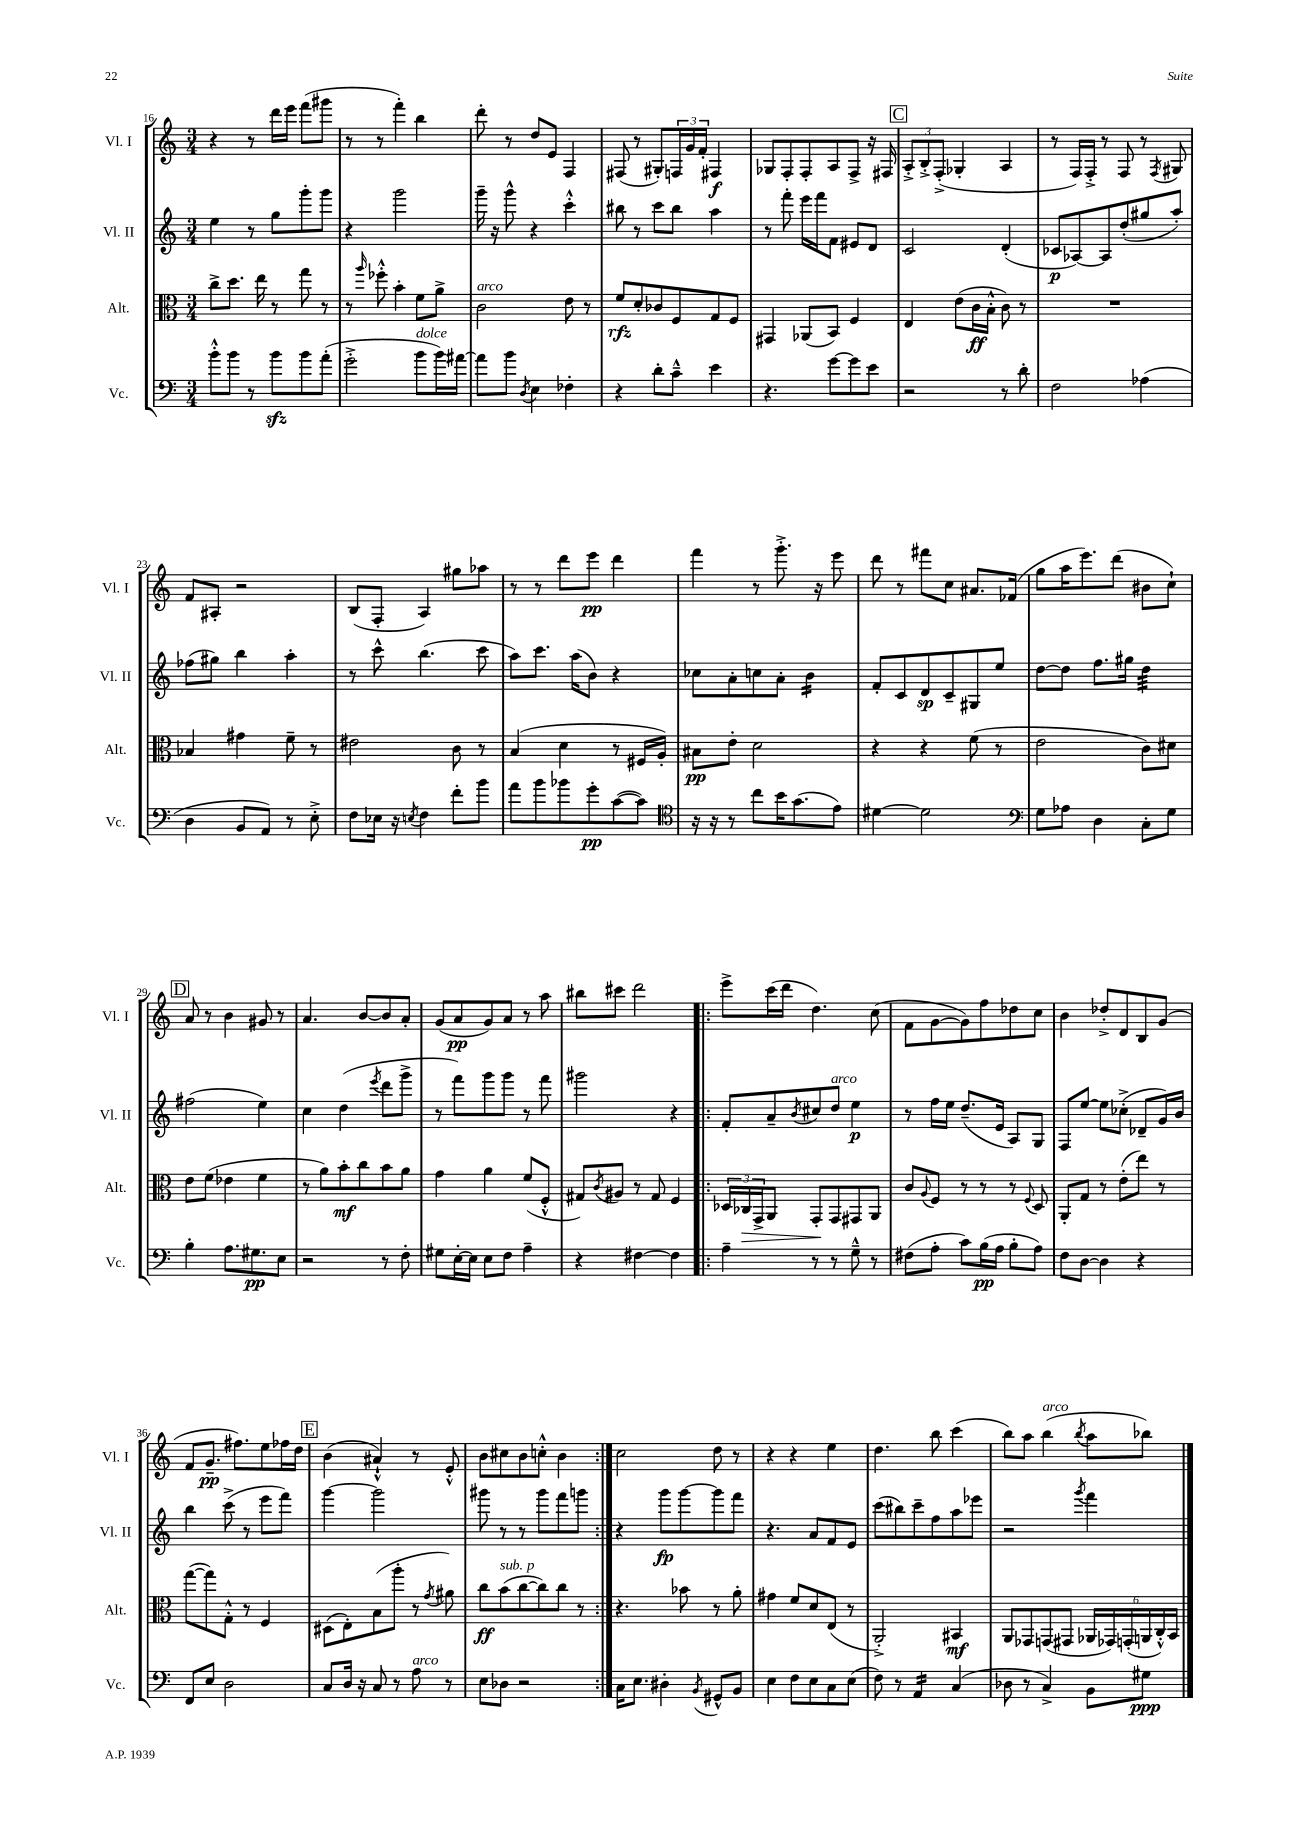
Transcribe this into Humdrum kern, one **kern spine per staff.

**kern	**dynam	**kern	**dynam	**kern	**dynam	**kern	**dynam
*part4	*part4	*part3	*part3	*part2	*part2	*part1	*part1
*staff4	*staff4	*staff3	*staff3	*staff2	*staff2	*staff1	*staff1
*I"Vc.	*	*I"Alt.	*	*I"Vl. II	*	*I"Vl. I	*
*I'Vc.	*	*I'Alt.	*	*I'Vl. II	*	*I'Vl. I	*
*clefF4	*	*clefC3	*	*clefG2	*	*clefG2	*
*k[]	*	*k[]	*	*k[]	*	*k[]	*
*M3/4	*	*M3/4	*	*M3/4	*	*M3/4	*
=16	=16	=16	=16	=16	=16	=16	=16
8b'^^\L	.	8cc^\L	.	4ee\	.	4r	.
8b\J	.	8.dd\J	.	.	.	.	.
8r	.	.	.	8r	.	8r	.
.	.	16ee\	.	.	.	.	.
8bzz\L	.	8r	.	8gg\L	.	16ddd\LL	.
.	.	.	.	.	.	16eee\JJ	.
8b\	.	8gg\	.	8ggg'\	.	(8fff\L	.
(8a'\J	.	8r	.	8ggg\J	.	8ggg#X\J	.
=17	=17	=17	=17	=17	=17	=17	=17
2g'^\	.	8r	.	4r	.	8r	.
.	.	16qqaa/	.	.	.	.	.
.	.	8ff-X'^^\	.	.	.	8r	.
.	.	4b'\	.	2ggg\	.	4fff'\)	.
!LO:TX:a:i:t=dolce	!	!	!	!	!	!	!
8b\L	.	8f\L	.	.	.	4bb\	.
16b\L)	.	8a^\J	.	.	.	.	.
[16a#X\JJ	.	.	.	.	.	.	.
=18	=18	=18	=18	=18	=18	=18	=18
!	!	!LO:TX:a:i:t=arco	!	!	!	!	!
8a#\L]	.	2c\	.	16ggg~\	.	8ddd'\	.
.	.	.	.	16r	.	.	.
8b\J	.	.	.	8ggg^^\	.	8r	.
8qD/	.	.	.	.	.	.	.
4E\	.	.	.	4r	.	8dd/L	.
.	.	.	.	.	.	8e/J	.
4F-X'\	.	8e\	.	4ccc'^^\	.	4F/	.
.	.	8r	.	.	.	.	.
=19	=19	=19	=19	=19	=19	=19	=19
4r	.	8f/L	rfz	8bb#X\	.	(8F#X/	.
.	.	8d'/	.	8r	.	8r	.
8d'\L	.	8c-X/	.	8ccc\L	.	8G#X'/L)	.
8c~^^\J	.	8F/	.	8bb#\J	.	24Fn/L	.
.	.	.	.	.	.	24g/	.
.	.	.	.	.	.	24f'/JJ	.
4e\	.	8G/	.	4aa\	.	4F#X/	f
.	.	8F/J	.	.	.	.	.
=20	=20	=20	=20	=20	=20	=20	=20
4.r	.	4GG#X/	.	8r	.	8G-X/L	.
.	.	.	.	8fff'\	.	8F'/	.
.	.	(8AA-X/L	.	16eee\LL	.	8F'/	.
.	.	.	.	16fff\J	.	.	.
[8g\L	.	8BB/J)	.	8f\J	.	8A/	.
8g\]	.	4F/	.	8e#X/L	.	8F^/J	.
8e\J	.	.	.	8d/J	.	16r	.
.	.	.	.	.	.	16F#X/	.
!!LO:REH:place=s1:t=C
=21	=21	=21	=21	=21	=21	=21	=21
2r	.	4E/	.	2c/	.	12A'^/L	.
.	.	.	.	.	.	12B'^/	.
.	.	.	.	.	.	(12F'^/J	.
.	.	(8e\L	.	.	.	4G-X'/	.
.	.	16c\L	ff	.	.	.	.
.	.	16B'^^\JJ	.	.	.	.	.
8r	.	8c\)	.	(4d'/	.	4A/	.
8d'\	.	8r	.	.	.	.	.
=22	=22	=22	=22	=22	=22	=22	=22
2F\	.	2.r	.	8c-X/L	p	8r	.
.	.	.	.	[8A-X/)	.	16F/LL)	.
.	.	.	.	.	.	16F'^/JJ	.
.	.	.	.	8A-/]	.	8r	.
.	.	.	.	(8dd'/	.	8F/	.
(4A-X\	.	.	.	8gg#X/	.	8r	.
.	.	.	.	.	.	8qF/	.
.	.	.	.	8aa'/J)	.	8G#X/	.
!!LO:LB:g=z
=23	=23	=23	=23	=23	=23	=23	=23
4D\	.	4B-X/	.	(8ff-X\L	.	8f/L	.
.	.	.	.	8gg#X\J)	.	8A#X'/J	.
8BB/L	.	4g#X\	.	4bb\	.	2r	.
8AA/J)	.	.	.	.	.	.	.
8r	.	8f~\	.	4aa'\	.	.	.
8E'^\	.	8r	.	.	.	.	.
=24	=24	=24	=24	=24	=24	=24	=24
8F\L	.	2e#X\	.	8r	.	(8B/L	.
16E-X\Jk	.	.	.	8ccc^^\	.	8F'/J	.
16r	.	.	.	.	.	.	.
8qEn/	.	.	.	.	.	.	.
4F\	.	.	.	(4.bb\	.	4A/)	.
8f'\L	.	8c\	.	.	.	8gg#X\L	.
8b\J	.	8r	.	8ccc\	.	8aa-X\J	.
=25	=25	=25	=25	=25	=25	=25	=25
8a\L	.	(4B/	.	8aa\L)	.	8r	.
8b\	.	.	.	8.ccc\J	.	8r	.
8b-X\	.	4d\	.	.	.	8ddd\L	.
.	.	.	.	(16aa\KL	.	.	.
8g'\	pp	.	.	8b\J)	.	8eee\J	pp
([8c\	.	8r	.	4r	.	4ddd\	.
8c\J])	.	16F#X/LL	.	.	.	.	.
.	.	16A'/JJ)	.	.	.	.	.
=26	=26	=26	=26	=26	=26	=26	=26
*clefC4	*	*	*	*	*	*	*
16r	.	8B#X\L	pp	8cc-X\L	.	4fff\	.
16r	.	.	.	.	.	.	.
8r	.	8e'\J	.	8a'\	.	.	.
8cc\L	.	2d\	.	8ccn\	.	8r	.
16b\K	.	.	.	8a'\J	.	8.ggg'^\	.
(8.g\	.	.	.	.	.	.	.
*	*	*	*	*tremolo	*	*	*
.	.	.	.	16b\LL	.	.	.
.	.	.	.	16b\	.	16r	.
8e\J)	.	.	.	16b\	.	8eee\	.
.	.	.	.	16b\JJ	.	.	.
*	*	*	*	*Xtremolo	*	*	*
=27	=27	=27	=27	=27	=27	=27	=27
[4d#X\	.	4r	.	8f'/L	.	8ddd\	.
.	.	.	.	8c/	.	8r	.
2d#\]	.	4r	.	8d/	sp	8fff#X\L	.
.	.	.	.	8c~/	.	8cc\J	.
.	.	(8f\	.	8G#X/	.	8.a#X/L	.
.	.	8r	.	8ee/J	.	.	.
.	.	.	.	.	.	(16f-X/Jk	.
=28	=28	=28	=28	=28	=28	=28	=28
*clefF4	*	*	*	*	*	*	*
8G\L	.	2e\	.	[8dd\L	.	8gg\L	.
8A-X\J	.	.	.	8dd\J]	.	16aa\K	.
.	.	.	.	.	.	8.eee\)	.
4D\	.	.	.	8.ff\L	.	.	.
.	.	.	.	.	.	(8ddd\J	.
.	.	.	.	16gg#X\Jk	.	.	.
*	*	*	*	*tremolo	*	*	*
8C'\L	.	8c\L)	.	32dd\LLL	.	8b#X\L	.
.	.	.	.	32dd\	.	.	.
.	.	.	.	32dd\	.	.	.
.	.	.	.	32dd\	.	.	.
8G\J	.	8d#X\J	.	32dd\	.	8cc`\J)	.
.	.	.	.	32dd\	.	.	.
.	.	.	.	32dd\	.	.	.
.	.	.	.	32dd\JJJ	.	.	.
*	*	*	*	*Xtremolo	*	*	*
!!LO:LB:g=z
!!LO:REH:place=s1:t=D
=29	=29	=29	=29	=29	=29	=29	=29
4B'\	.	8e\L	.	(2ff#X\	.	8a/	.
.	.	(8f\J	.	.	.	8r	.
8.A\L	.	4e-X\	.	.	.	4b\	.
8.G#X\	pp	.	.	.	.	.	.
.	.	4f\	.	4ee\)	.	8g#X/	.
8E\J	.	.	.	.	.	8r	.
=30	=30	=30	=30	=30	=30	=30	=30
2r	.	8r	.	4cc\	.	4.a/	.
.	.	8a\L)	.	.	.	.	.
.	.	8b'\	mf	(4dd\	.	.	.
.	.	8cc\	.	.	.	[8b/L	.
.	.	.	.	8qeee/	.	.	.
8r	.	8b\	.	8ddd\L	.	8b/]	.
8F'\	.	8a\J	.	8ggg^\J	.	8a'/J	.
=31	=31	=31	=31	=31	=31	=31	=31
8G#X\L	.	4g\	.	8r	.	(8g/L	.
[16E'\L	.	.	.	8fff\L)	.	8a/	pp
16E\JJ]	.	.	.	.	.	.	.
8E\L	.	4a\	.	8ggg\	.	8g/)	.
8F\J	.	.	.	8ggg\J	.	8a/J	.
4A~\	.	(8f/L	.	8r	.	8r	.
.	.	8F'^^/J	.	8fff\	.	8aa\	.
=32	=32	=32	=32	=32	=32	=32	=32
4r	.	8G#X/L)	.	2ggg#X\	.	8bb#X\L	.
.	.	8qc/	.	.	.	.	.
.	.	8A#X/J	.	.	.	8ccc#X\J	.
[4F#X\	.	8r	.	.	.	2ddd\	.
.	.	8G#/	.	.	.	.	.
4F#\]	.	4F/	.	4r	.	.	.
=33!|:	=33!|:	=33!|:	=33!|:	=33!|:	=33!|:	=33!|:	=33!|:
4A~\	.	24D-X/LL	.	8f'/L	.	8eee^\L	.
!	!	!	!LO:HP:b	!	!	!	!
.	.	24C-X/	>	.	.	.	.
.	.	24GG^/J	.	.	.	.	.
.	.	8AA/J	.	8a~/	.	(16ccc\L	.
.	.	.	.	.	.	16ddd\JJ	.
.	.	.	.	8qb/	.	.	.
8r	.	8GG'/L	.	8cc#X/	.	4.dd\)	.
!	!	!	!	!LO:TX:a:i:t=arco	!	!	!
8r	.	8GG/	]	8dd/J	.	.	.
8G~^^\	.	8GG#X/	.	4ee\	p	.	.
8r	.	8AA/J	.	.	.	(8cc\	.
=34	=34	=34	=34	=34	=34	=34	=34
(8F#X\L	.	8c/L	.	8r	.	8f\L	.
.	.	8qqA/	.	.	.	.	.
8A'\J	.	8F/J	.	16ff\LL	.	[8g\	.
.	.	.	.	16ee\JJ	.	.	.
8c\L)	.	8r	.	(8.dd~/L	.	8g\])	.
(16B\L	pp	8r	.	.	.	8ff\	.
16A\JJ	.	.	.	16e/Jk	.	.	.
8B'\L	.	8r	.	8A/L)	.	8dd-X\	.
.	.	8qqF/	.	.	.	.	.
8A\J)	.	8D/	.	8G/J	.	8cc\J	.
=35	=35	=35	=35	=35	=35	=35	=35
8F\L	.	8AA'/L	.	8F/L	.	4b\	.
[8D\J	.	8G/J	.	[8ee/J	.	.	.
4D\]	.	8r	.	8ee\L]	.	8dd-X'^/L	.
.	.	(8e'\L	.	(8cc-X'^\J	.	8d/	.
4r	.	8ee\J)	.	8d-X~/L	.	8B/	.
.	.	8r	.	16g/L)	.	(8g/J	.
.	.	.	.	16b/JJ	.	.	.
!!LO:LB:g=z
=36	=36	=36	=36	=36	=36	=36	=36
8FF/L	.	([8gg\L	.	4bb\	.	8f/L	.
8E/J	.	8gg\])	.	.	.	8.g~/J	pp
2D\	.	8G'^^\J	.	(8ccc^\	.	.	.
.	.	.	.	.	.	8.ff#X\L)	.
.	.	8r	.	8r	.	.	.
.	.	4F/	.	8eee\L	.	8ee\	.
.	.	.	.	8fff\J)	.	16ff-X\L	.
.	.	.	.	.	.	16dd\JJ	.
!!LO:REH:place=s1:t=E
=37	=37	=37	=37	=37	=37	=37	=37
8C/L	.	(8D#X\L	.	[4ggg\	.	(4b\	.
16D/Jk	.	8E'\)	.	.	.	.	.
16r	.	.	.	.	.	.	.
8C/	.	(8B\	.	2ggg\]	.	4a#X`^^/)	.
8r	.	8aa'\J	.	.	.	.	.
!LO:TX:a:i:t=arco	!	!	!	!	!	!	!
8A\	.	8r	.	.	.	8r	.
.	.	8qg/	.	.	.	.	.
8r	.	8a#X\)	.	.	.	8e'^^/	.
=38	=38	=38	=38	=38	=38	=38	=38
8E\L	.	8cc\L	ff	8ggg#X\	.	8b\L	.
!	!	!LO:TX:a:i:t=sub. p	!	!	!	!	!
8D-X\J	.	(8b\	.	8r	.	8cc#X\	.
2r	.	[8cc\	.	8r	.	8b\	.
.	.	8cc\])	.	8ggg#\L	.	8ccn'^^\J	.
.	.	8cc\J	.	8fff\	.	4b\	.
.	.	8r	.	8gggn\J	.	.	.
=39:|!	=39:|!	=39:|!	=39:|!	=39:|!	=39:|!	=39:|!	=39:|!
16C\KL	.	4.r	.	4r	.	2cc\	.
8.E\J	.	.	.	.	.	.	.
4D#X'\	.	.	.	8ggg\L	fp	.	.
.	.	8b-X\	.	[8ggg\	.	.	.
8qBB/	.	.	.	.	.	.	.
8GG#X^^/L	.	8r	.	8ggg\]	.	8dd\	.
8BB/J	.	8a'\	.	8fff\J	.	8r	.
=40	=40	=40	=40	=40	=40	=40	=40
4E\	.	4g#X\	.	4.r	.	4r	.
8F\L	.	8f/L	.	.	.	4r	.
8E\	.	8d/	.	8a/L	.	.	.
8C\	.	(8E/J	.	8f/	.	4ee\	.
(8E\J	.	8r	.	8e/J	.	.	.
=41	=41	=41	=41	=41	=41	=41	=41
8F\)	.	2AA'^/)	.	(8ccc\L	.	4.dd\	.
8r	.	.	.	8bb#X\)	.	.	.
*tremolo	*	*	*	*	*	*	*
16AA/LL	.	.	.	8ccc~\	.	.	.
16AA/	.	.	.	.	.	.	.
16AA/	.	.	.	8ff\	.	8bb\	.
16AA/JJ	.	.	.	.	.	.	.
*Xtremolo	*	*	*	*	*	*	*
(4C/	.	4BB#X/	mf	8aa\	.	(4ccc\	.
.	.	.	.	8eee-X\J	.	.	.
=42	=42	=42	=42	=42	=42	=42	=42
8D-X\	.	8AA/L	.	2r	.	8bb\L)	.
8r	.	8GG-X/	.	.	.	8aa\J	.
!	!	!	!	!	!	!LO:TX:a:i:t=arco	!
4C^/)	.	(8GGn/	.	.	.	(4bb\	.
.	.	8GG#X/J	.	.	.	.	.
.	.	.	.	8qggg/	.	8qbb/	.
8BB\L	.	24AA-X/LL	.	4fff\	.	8aa\L	.
.	.	24GG-X/)	.	.	.	.	.
.	.	(24GGn'/	.	.	.	.	.
8G#X\J	ppp	24AAn/	.	.	.	8bb-X\J)	.
.	.	24C'^^/)	.	.	.	.	.
.	.	24BB/JJ	.	.	.	.	.
==	==	==	==	==	==	==	==
*-	*-	*-	*-	*-	*-	*-	*-
